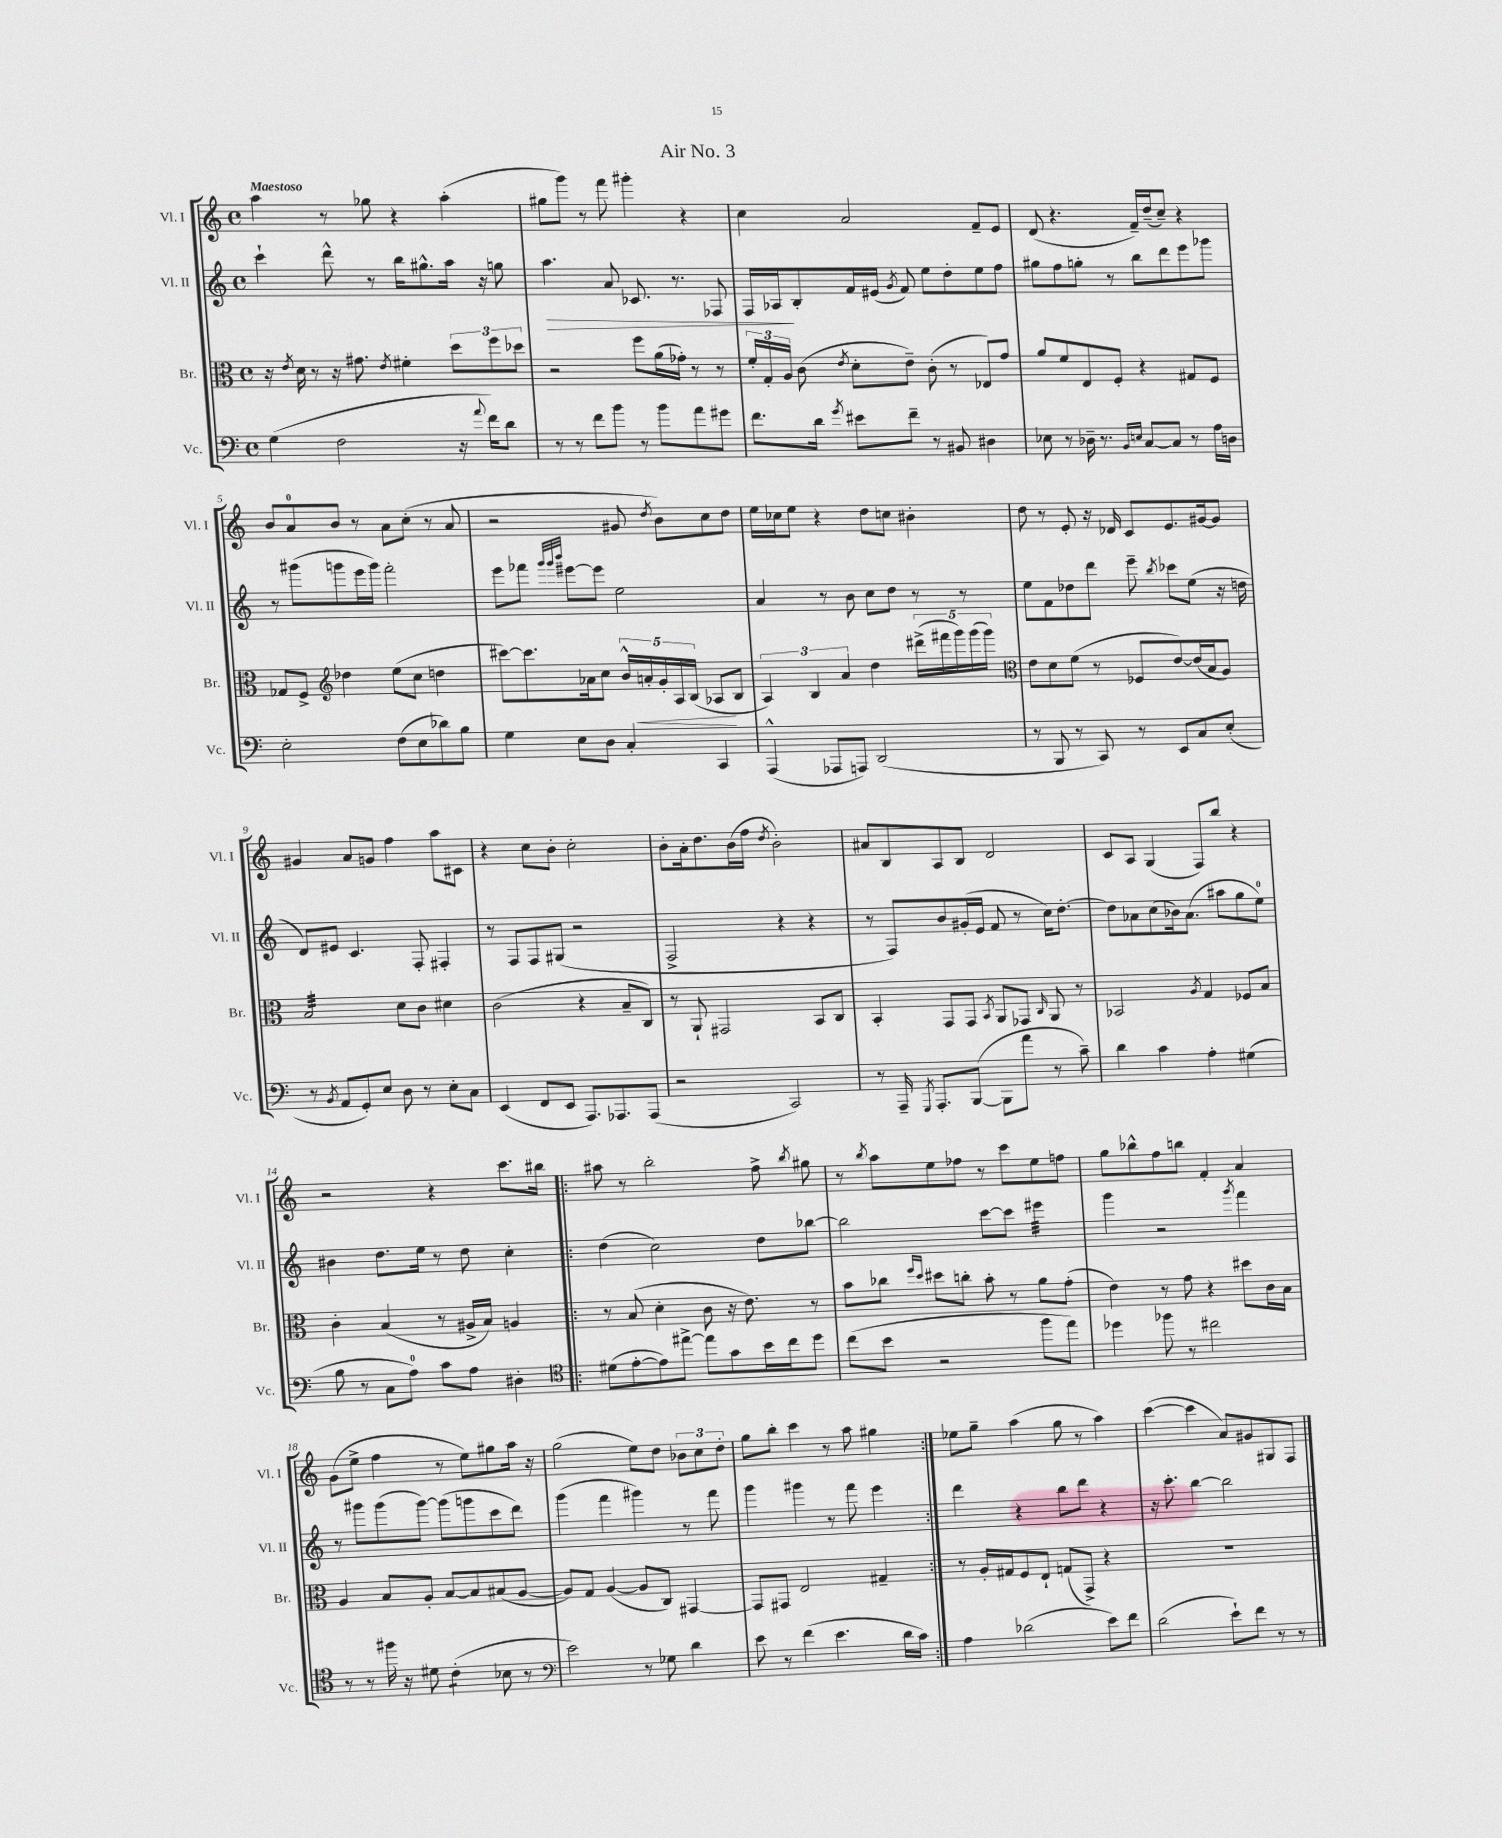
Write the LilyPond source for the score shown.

\header { title = "Air No. 3" }
<<
\new StaffGroup <<
\new Staff = "s0" \with { instrumentName = "Vl. I" shortInstrumentName = "Vl. I" } {
    \clef treble \key c \major \defaultTimeSignature \time 4/4 \tempo "Maestoso"
    \autoBeamOff a''4 r8 ges''8 r4 a''4-.( |
    gis''8[ g'''8]) r8 f'''8 gis'''4-. r4 |
    c''4 a'2 f'8[-- e'8] |
    d'8( r4. f'16[--) d''16--( c''8]--) r4 |
    b'8[ a'8-0 b'8] r8 a'8[ c''8]-.( r8 a'8 |
    r2 gis'8 \acciaccatura { d''8 } b'8[) c''8 d''8] |
    e''16[ ces''16 e''8] r4 d''8[ c''8] bis'4-. |
    d''8 r8 e'8-. r16 des'16 c'8[ e'8. gis'16~ gis'8] |
    gis'4 a'8[ g'8] f''4 a''8[ cis'8] |
    r4 c''8[ b'8]-. c''2-. |
    b'8[-. a'16-. d''8. b'16( f''16] \acciaccatura { d''8 } b'2-.) |
    ais'8[ b8 a8 b8] d'2 |
    c'8[ a8] g4( f8[) b''8] r4 |
    r2 r4 c'''8.[ bis''16] |
    \repeat volta 2 { ais''8 r8 b''2-. f''8-> \acciaccatura { b''8 } gis''8 |
    r8 \acciaccatura { b''8 } a''8[ e''8 fes''8] r8 c'''8[ e''8 f''8] |
    g''8[ bes''8-^ f''8 b''8] f'4-. a'4 |
    g'8[( e''8]-> f''4 r8 e''8[) gis''8 a''16] r16 |
    g''2( e''8[) d''8] \tuplet 3/2 { bes'8[ c''8 d''8]-. } |
    g''8[ b''8]-. c'''4 r8 a''8 gis''4 | }
    ees''8[ g''8]-- a''4( g''8 r8 a''4) |
    c'''4~( c'''4 a'8[) gis'8 gis8 f8] \bar "|." |
}
\new Staff = "s1" \with { instrumentName = "Vl. II" shortInstrumentName = "Vl. II" } {
    \clef treble \key c \major \defaultTimeSignature \time 4/4
    \autoBeamOff c'''4-! d'''8-^ r8 b''16[ gis''8.-^ a''16] r16 g''8 |
    a''4.\> a'8 ces'8. r8. fes8 |
    f16[ aes16\! b8-. f'16 eis'16]( \acciaccatura { g'8 } f'8) e''8[ d''8-. e''8 f''8] |
    gis''8[ f''8 g''8]-. r8 b''8[ d'''8 e'''8 ges'''8] |
    r8 gis'''8[( g'''8 e'''16 g'''16]) f'''2-. |
    e'''8[ fes'''8] \grace { g'''32[ g'''32 b'''32] } eis'''8[~ eis'''8] e''2 |
    a'4 r8 b'8 c''8[ d''8] r8 r8 |
    e''8[ f'8 des''8 d'''8] e'''8-- \acciaccatura { b''8 } ces'''8[ e''8]( r16 d''16 |
    d'8[) eis'8] c'4. f8-. fis4-. |
    r8 f8[ f8 gis8]( r2 |
    f2-> r4 r4 |
    r8 f8[) b'8 gis'16-.( e'16] f'8 r8 c''16[) d''8.]~-. |
    d''8[ aes'8 c''8( bes'16) aes'8.]( ais''8[ g''8 e''8]-0) |
    bis'4 d''8.[ e''16] r8 d''8 c''4-. |
    \repeat volta 2 { d''4( c''2) d''8[ bes''8]~ |
    bes''2 c'''8[~ c'''8] eis'''4:32 |
    g'''4 r2 \acciaccatura { g'''8 } f'''4 |
    r8 gis'''8[ gis'''8( gis'''8]~) gis'''8[( g'''8 c'''8 d'''8]) |
    g'''4( f'''4 gis'''4) r8 f'''8 |
    g'''4 gis'''4 r8 f'''8 e'''4 | }
    d'''4 r4 b''8[ d'''8] r4 |
    r16 c'''8.-. b''4~ b''2 \bar "|." |
}
\new Staff = "s2" \with { instrumentName = "Br." shortInstrumentName = "Br." } {
    \clef alto \key c \major \defaultTimeSignature \time 4/4
    \autoBeamOff r16 \acciaccatura { e'8 } d'16 r8 r16 gis'8. \acciaccatura { e'8 } fis'4-. \tuplet 3/2 { d''8[ f''8 des''8] } |
    r2 f''8[ a'16( ges'16]-.) r8 r8 |
    \tuplet 3/2 { f'16[-. g16-. a16] } c'8( \acciaccatura { e'8 } d'8[-. e'8]--) c'8-.( r8 ees8[) g'8] |
    a'8[ f'8 e8 f8]-. r4 gis8[ f8] |
    ges8[ f8]-> \clef treble des''4 e''8[( c''8] d''4 |
    cis'''8[~) cis'''8. aes'16 c''8] \tuplet 5/4 { b'16[-^ a'16-.\< g'16-. a16 b16]( } aes8[\! b8] |
    \tuplet 3/2 { a4) b4 a'4 } d''4 \tuplet 5/4 { dis'''16[->( fis'''16 g'''16) g'''16( g'''16]) } |
    \clef alto e'8[ d'8 f'8]( r8 fes8[ e'8~) e'16( b16 a8]) |
    b2:32 d'8[ c'8] dis'4 |
    c'2( r4 b8[-- c8]) |
    r8 a,8-! gis,2 b,8[ c8] |
    b,4-. g,8[ g,8] \acciaccatura { b,8 } a,8[ ges,8] \grace { c16 } a,8 r8 |
    bes,2 \acciaccatura { a8 } g4 fes8[ b8] |
    c'4-. b4( r8 ais16[-> b16]) a4 |
    \repeat volta 2 { r8 b8( d'4-. c'8 r16 e'8.) r8 |
    b'8[ ces''8] \grace { f''16[ d''16] } dis''8[ c''8]-. b'8-. r8 a'8[ g'8]-.( |
    e'4) r8 g'8 r4 dis''8[ c'16 b16] |
    a4 b8[ a8]-. b8[~ b8 bis8( a8]~ |
    a8[) g8] a4~( a8[ c8]) gis,4~ |
    gis,8[ gis,8] e2 gis4-- | }
    r8 a16[-. gis16 f8 e8]-! g8[( g,8]->) r4 |
    R1 \bar "|." |
}
\new Staff = "s3" \with { instrumentName = "Vc." shortInstrumentName = "Vc." } {
    \clef bass \key c \major \defaultTimeSignature \time 4/4
    \autoBeamOff g4( f2 r16 \appoggiatura { a'8 } f'16[) d'8] |
    r8 r8 f'8[ b'8] r8 b'8[ a'8 gis'8] |
    f'8.[ d'16] \acciaccatura { g'8 } eis'8[ f'8]-- r8 bis,8 dis4 |
    ees8 r8 des16-- r8. \grace { b,16[ e16] } c8[~ c8] r8 a16[ d16] |
    e2-. f8[( e8 des'8) b8] |
    g4 e8[ d8] c4-. c,4 |
    a,,4-^( aes,,8[ a,,8]) d,2( |
    r8 b,,8 r8 c,8) r8 e,8[ c8 e8]-.( |
    r8 \acciaccatura { b,8 } a,8[ g,8-.) e8] d8 r8 e8[-. c8] |
    e,4( f,8[ e,8] a,,8.[) aes,,8. aes,,8]( |
    r2 c,2) |
    r8 a,,16-- \acciaccatura { g,,8 } a,,8.[-. b,,8]~( b,,8[ a'8] r8 c'8--) |
    d'4 c'4 a4-. gis4( |
    b8 r8 c8[ a8]-0) c'8[ a8] dis4-. |
    \repeat volta 2 { \clef tenor dis'8[( e'8~-. e'8) eis''8]~-> eis''8[ g'8 b'16 c''16 d''8] |
    c''8[( b'8] r2 f''8[ e''8]) |
    des''4 fes''8 r8 cis''2 |
    r8 r8 fis''16 r16 dis'8 c'4:8-.( bes8 r8 |
    \clef bass e'2) r8 ges8 d'4 |
    e'8 r8 f'4( e'4. d'16[ c'16]) | }
    a4 des'2( e'8[) f'8] |
    d'2( e'8[-!) f'8] r8 r8 \bar "|." |
}
>>
>>
